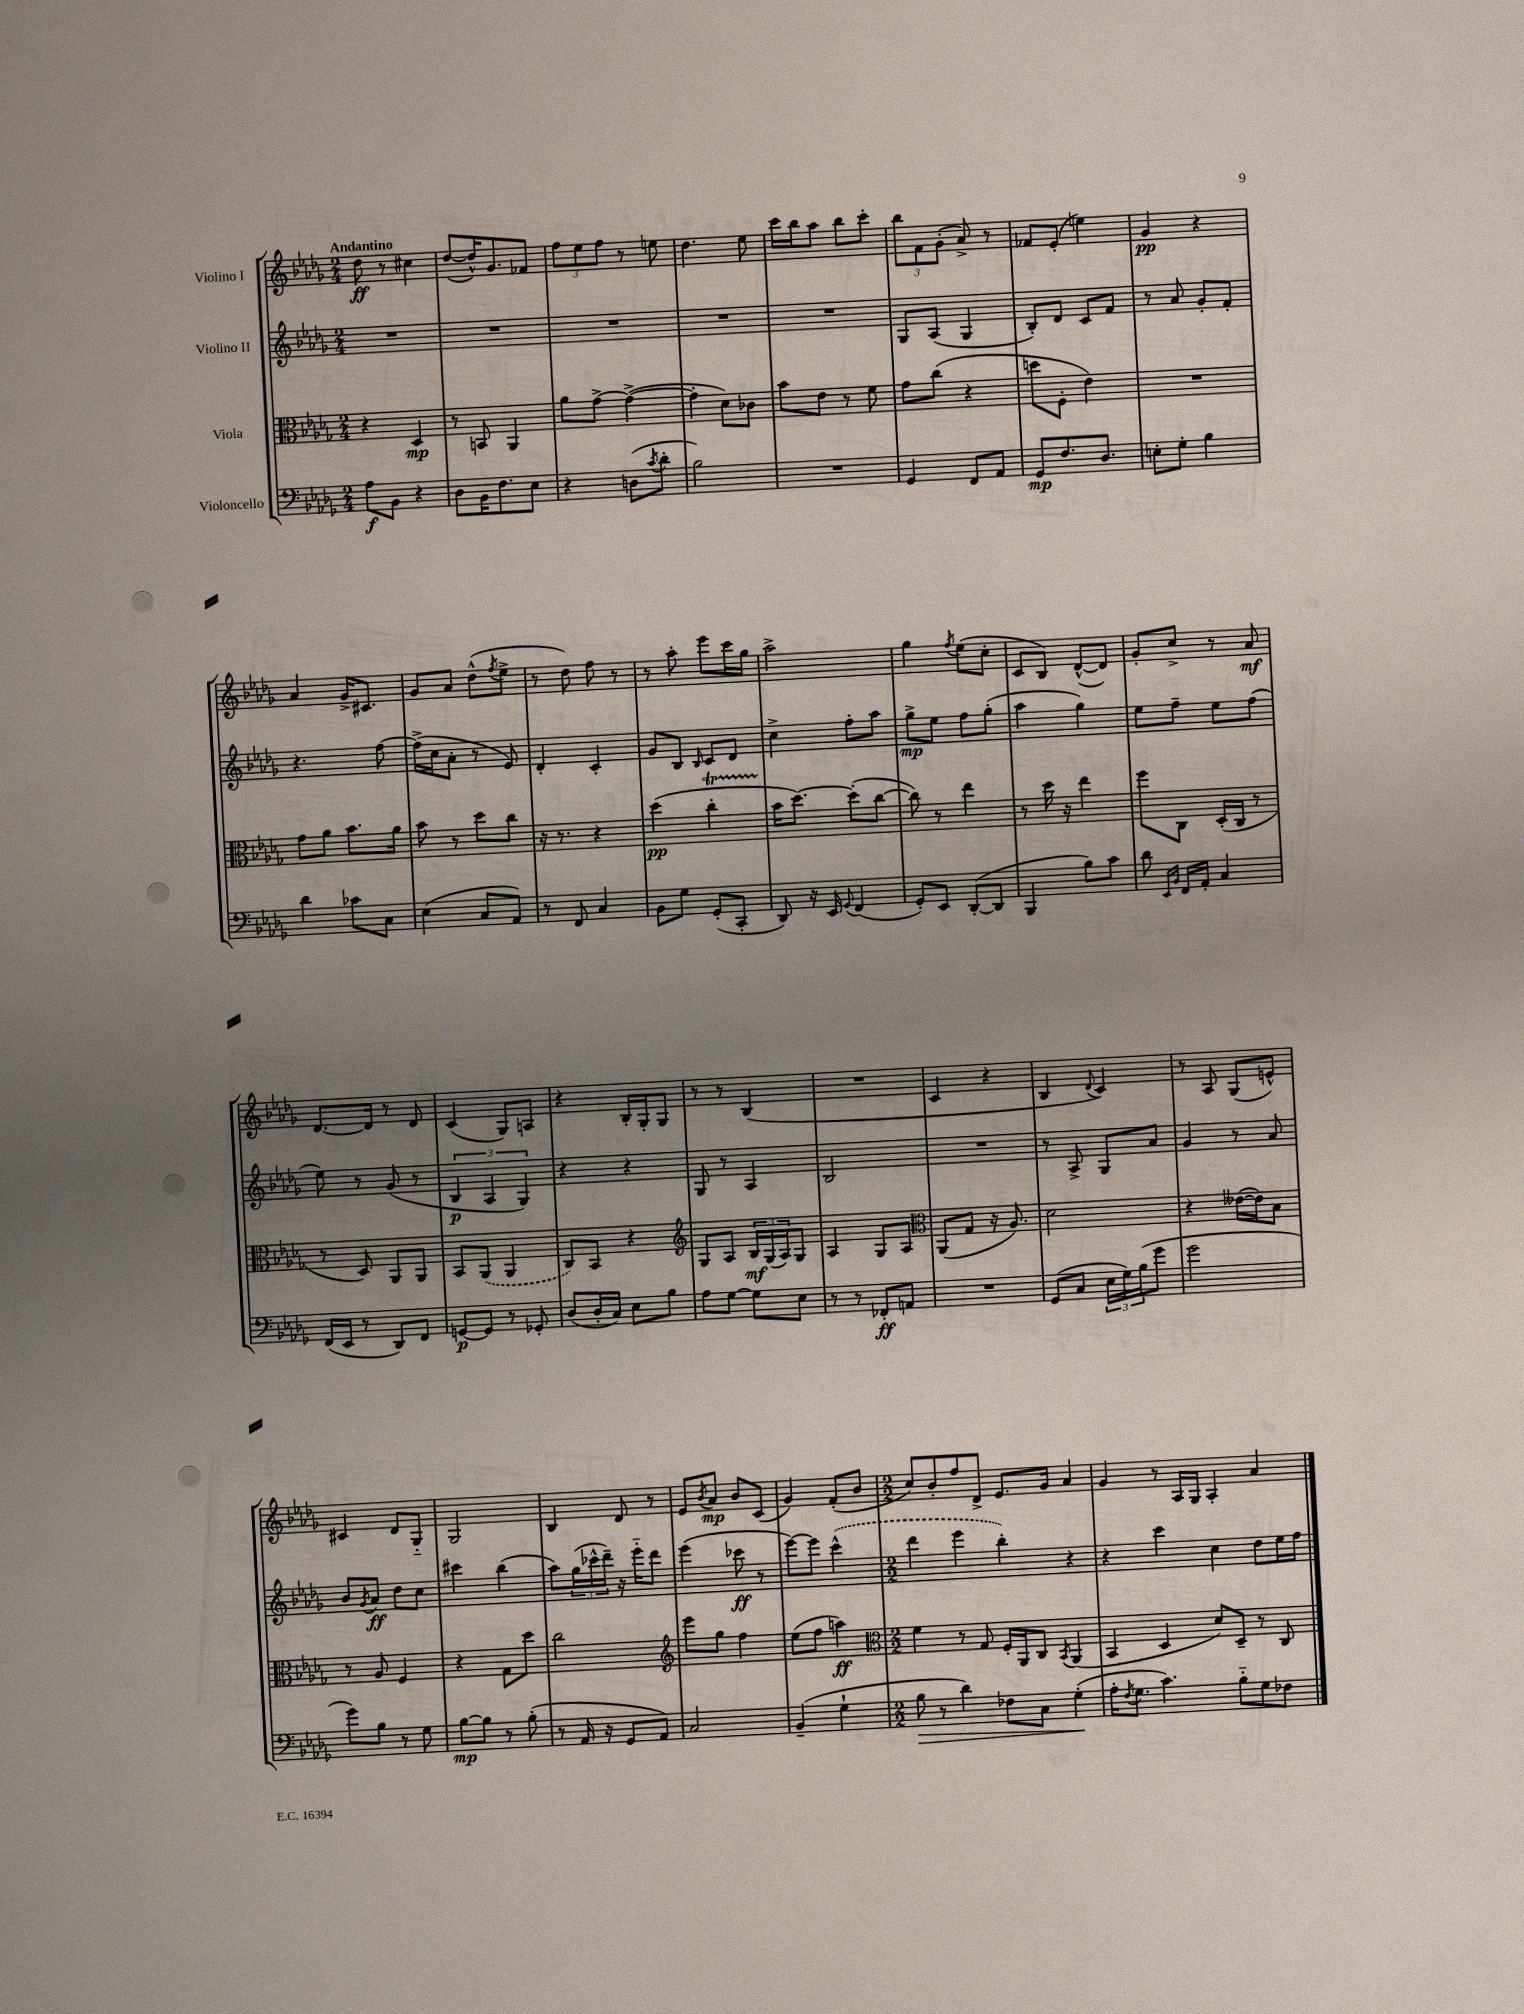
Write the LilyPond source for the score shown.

<<
\new StaffGroup <<
\new Staff = "s0" \with { instrumentName = "Violino I" } {
    \clef treble \key des \major \numericTimeSignature \time 2/4 \tempo "Andantino"
    des''8\ff r8 cis''4 |
    des''8~( des''16-^) ges'8. fes'8 |
    \tuplet 3/2 { f''8 ees''8 f''8 } r8 e''8 |
    des''4. ees''8 |
    c'''16 bes''16 aes''8 bes''8 c'''8-. |
    \tuplet 3/2 { bes''8 f'8 ges'8-.( } aes'8->) r8 |
    fes'8 ees'8-.( e''4) |
    ges'4\pp r4 |
    aes'4 ges'16-> cis'8. |
    ges'8 aes'8 des''8-^( \acciaccatura { f''8 } ees''8-> |
    r8 des''8) f''8 r8 |
    r8 aes''8-. ees'''8 c'''16 ges''16 |
    aes''2-> |
    ges''4 \acciaccatura { f''8 } ees''8( c''8-. |
    c'8 bes8) des'8~-^( des'8) |
    ges'8-. c''8-> r8 aes'8\mf |
    des'8.~ des'16 r8 des'8 |
    c'4( ges8) a8 |
    r4 bes16-. ges16-. ges8 |
    r8 r8 bes4( |
    R2 |
    c'4 r4 |
    bes4 \appoggiatura { des'8 } c'4) |
    r8 aes8 ges8( e'8-^) |
    cis'4 des'8 ges8-_ |
    ges2 |
    bes4 des'8 r8 |
    ees'8 \acciaccatura { bes'8 } aes'8\mp bes'8 c'8( |
    ges'4) f'8-.( bes'8 |
    \numericTimeSignature \time 2/2 c''8) bes'8-. f''8 des'8-> ees'8. ges'16 aes'4 |
    ges'4 r8 aes16 ges16 aes4-. aes'4 \bar "|." |
}
\new Staff = "s1" \with { instrumentName = "Violino II" } {
    \clef treble \key des \major \numericTimeSignature \time 2/4
    R2 |
    R2 |
    R2 |
    R2 |
    R2 |
    ges8 aes8( ges4 |
    bes8-.) des'8 c'8 f'8 |
    r8 aes'8 ges'8-. f'8-. |
    r4. f''8~ |
    f''16->( c''16 aes'8-. r8 ees'8) |
    des'4-. c'4-. |
    ges'8 bes8 \grace { bes16 } c'8 des'8 |
    c''4-> f''8-. aes''8 |
    ges''8->\mp ees''8 f''8 ges''8-.( |
    aes''4 ges''4) |
    ees''8 f''8-- ees''8 f''8( |
    ees''8) r8 ges'8( r8 |
    \tuplet 3/2 { bes4\p aes4 ges4) } |
    r4 r4 |
    ges8 r8 aes4 |
    bes2 |
    R2 |
    r8 aes8-> ges8 aes'8 |
    ges'4 r8 aes'8 |
    bes'8 \acciaccatura { ges'8 } aes'8\ff des''8 c''8 |
    cis'''4 bes''4( |
    aes''8) \tuplet 3/2 { ges''16( ces'''16-^ des'''16--) } r16 ees'''16-_ des'''8 |
    ees'''4( ces'''8\ff r8 |
    ees'''8~) ees'''8 \once \slurDashed c'''4-^( |
    \numericTimeSignature \time 2/2 des'''4 ees'''4 bes''4-.) r4 |
    r4 c'''4 c''4 des''8 ees''16 f''16 \bar "|." |
}
\new Staff = "s2" \with { instrumentName = "Viola" } {
    \clef alto \key des \major \numericTimeSignature \time 2/4
    r4 des4\mp |
    r8 b,8 aes,4 |
    aes'8 ges'8~-> ges'4~->( |
    ges'4-. des'8) ces'8 |
    bes'8 ees'8 r8 f'8 |
    ges'8 c''8( r4 |
    d''8 f8-. ees'4) |
    R2 |
    ges'8 aes'8 bes'8. aes'16 |
    bes'8 r8 des''8 c''8 |
    r16 r8. r4 |
    des''4\pp( c''4-.\startTrillSpan |
    bes'16\stopTrillSpan des''8.~) des''8-.( c''8~ |
    c''8) r8 ees''4 |
    r8 des''16 r16 ees''4 |
    f''8 c8 des16-.( c16 r8 |
    r8 des8) aes,8 aes,8 |
    bes,8 \once \slurDashed aes,8( aes,4 |
    c8) bes,8 r4 |
    \clef treble ges8 aes8 \tuplet 3/2 { bes16\mf ges16( aes16) } ges8 |
    aes4 ges8 aes8 |
    \clef alto aes,8( ges8 r16 aes8.) |
    des'2 |
    r4 eeses'16~( eeses'16) bes8 |
    r8 aes8 f4 |
    r4 ges8 des''8 |
    c''2 |
    \clef treble ees'''8 ges''8 f''4 |
    ees''8( f''8 a''4\ff) |
    \numericTimeSignature \time 2/2 \clef alto f'4 r8 ges8 f16-. aes,16 c8 \acciaccatura { bes,8 } aes,4( |
    bes,4 des4 des'8) des8-- r8 c8 \bar "|." |
}
\new Staff = "s3" \with { instrumentName = "Violoncello" } {
    \clef bass \key des \major \numericTimeSignature \time 2/4
    aes8\f bes,8 r4 |
    des8 bes,16 f8. ees8 |
    r4 d8( \acciaccatura { c'8 } des'8-. |
    bes2) |
    R2 |
    ges,4 f,8 aes,8 |
    ges,8\mp f8. des8. |
    e8-. ges8-. bes4 |
    des'4 ces'8 c8 |
    ees4( c8 aes,8) |
    r8 f,8 c4 |
    bes,8 ges8 ges,8-.( c,8-. |
    des,8) r16 ees,16 \appoggiatura { ges,8 } f,4( |
    ges,8-.) ees,8 des,8~-.( des,8 |
    bes,,4 bes8) c'8 |
    des'8 \grace { ees,16 bes,16 } f,16 aes,16-. c4 |
    f,16( ees,16 r8 des,8) f,8 |
    g,8~\p g,8 r8 ges,8-. |
    des8( des16-. c16) ees8 bes8 |
    aes8 ges8~ ges8 ees8 |
    r8 r8 fes,8-.\ff a,8 |
    R2 |
    ges,8( c8 \tuplet 3/2 { ees16 ges16) bes16( } ges'8 |
    ges'2 |
    ges'8) bes8 r8 ges8 |
    bes8~\mp bes8 r8 bes8-.( |
    r8 aes,16 r16 ges,8 aes,8) |
    c2 |
    bes,4--( ges4-! |
    \numericTimeSignature \time 2/2 bes8\> r8 des'4) fes8 c8 ges4-.\!( |
    aes16-. \acciaccatura { f8 } ges8. c'4.) bes8-_ ges8 fes8 \bar "|." |
}
>>
>>
\layout { \context { \Score \remove "Bar_number_engraver" } }
